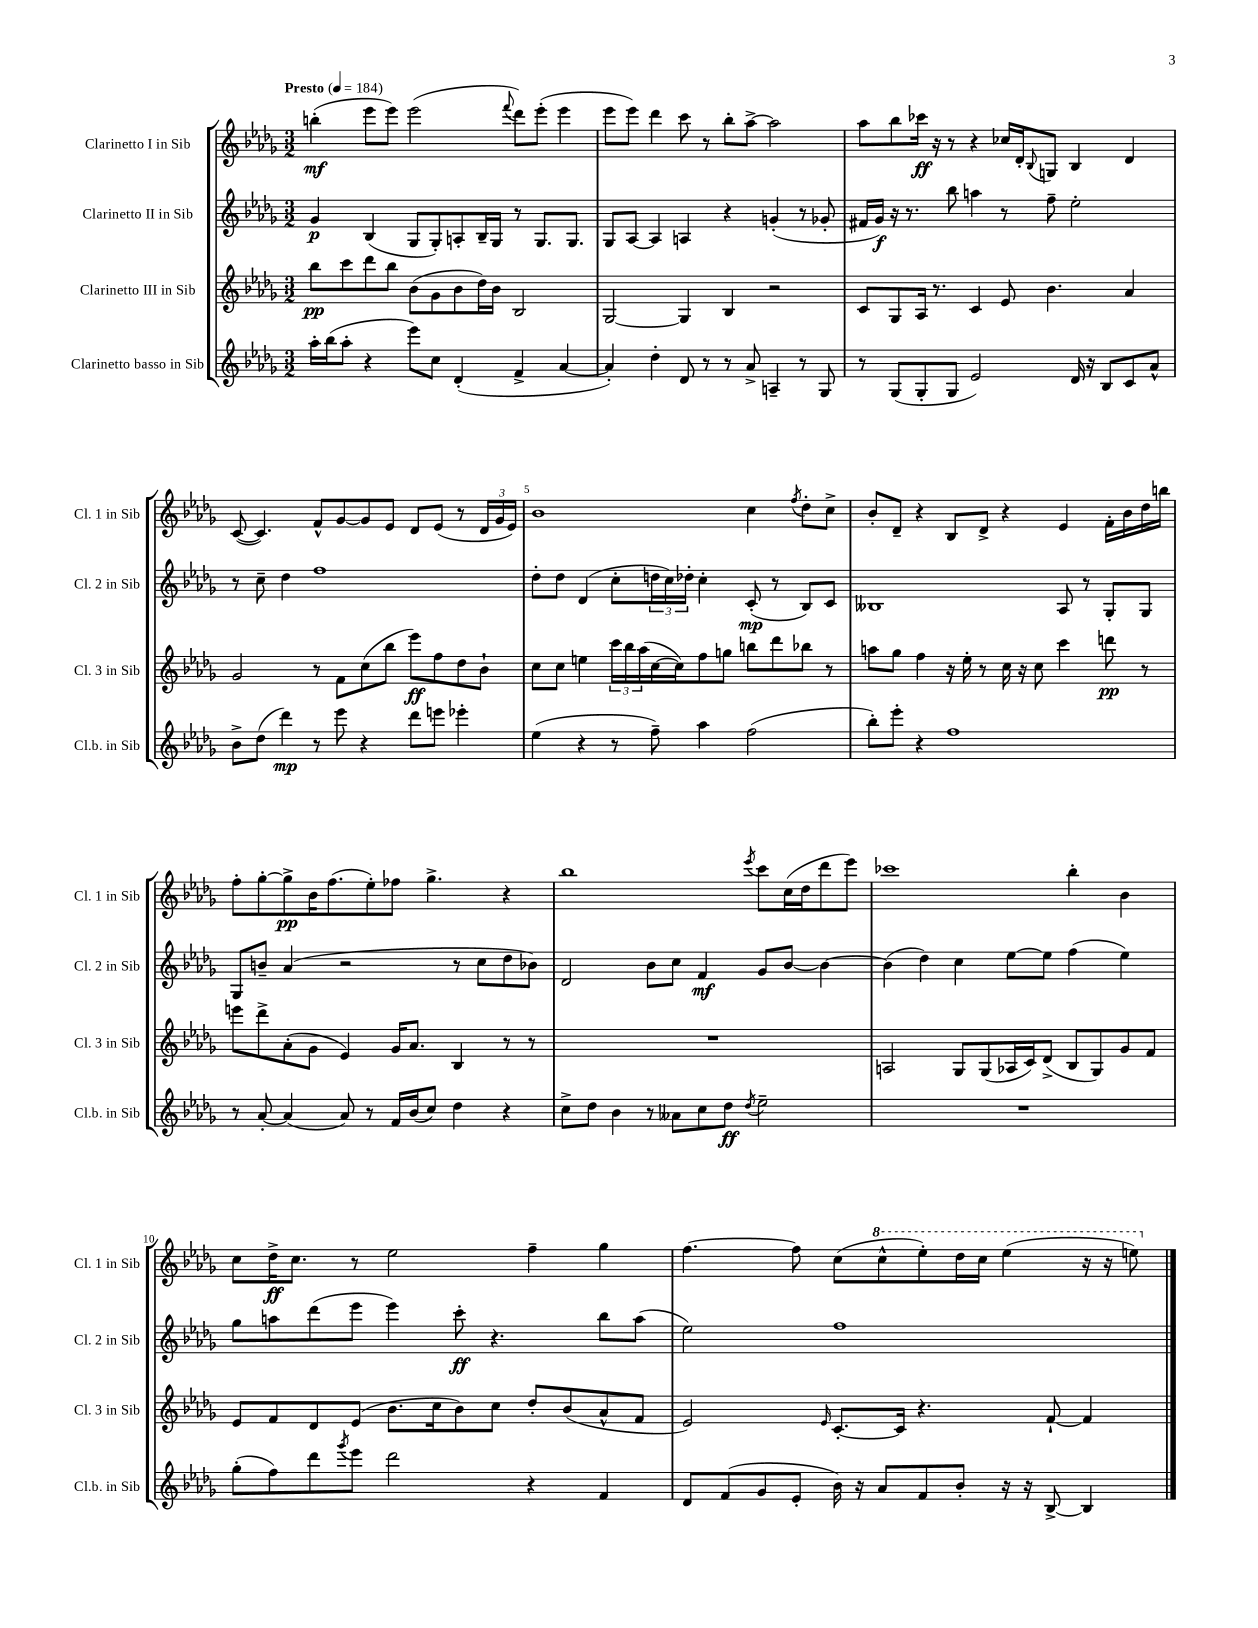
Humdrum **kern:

**kern	**kern	**kern	**kern
*staff4	*staff3	*staff2	*staff1
*clefG2	*clefG2	*clefG2	*clefG2
*k[b-e-a-d-g-]	*k[b-e-a-d-g-]	*k[b-e-a-d-g-]	*k[b-e-a-d-g-]
*M3/2	*M3/2	*M3/2	*M3/2
*MM184	*MM184	*MM184	*MM184
16aa-'	8bb-	4g-	(4bb'
(16bb-	.	.	.
8aa-'	8ccc	.	.
4r	8ddd-	(4B-	8eee-
.	8bb-	.	8eee-)
8eee-)	(8b-	8G-	(2eee-
8cc	8g-	8G-')	.
(4d-'	8b-	8A'	.
.	16dd-)	16B-~	.
.	16b-	16G-	.
.	.	.	8qqfff
4f^	2B-	8r	8ddd-)
.	.	8.G-	(8eee-'
[4a-	.	.	4eee-
.	.	8.G-	.
=	=	=	=
4a-'])	[2G-	8G-	8eee-
.	.	[8A-	8eee-)
4dd-'	.	4A-]	4ddd-
8d-	4G-]	4A	8ccc
8r	.	.	8r
8r	4B-	4r	8bb-'
8a-^	.	.	[8aa-^
4A~	2r	(4g'	2aa-]
8r	.	8r	.
8G-	.	8g-'	.
=	=	=	=
8r	8c	16f#	8aa-
.	.	16g-)	.
(8G-	8G-	16r	8bb-
.	.	8.r	.
8G-'	16A-	.	16ccc-
.	8.r	.	16r
8G-	.	8bb-	8r
2e-)	4c	4aa	4r
.	8e-	8r	16cc-
.	.	.	16d-'
.	.	.	8qqB-
.	4.b-	8ff~	8G
16d-	.	2ee-'	4B-
16r	.	.	.
8B-	.	.	.
8c	4a-	.	4d-
8a-^^	.	.	.
=	=	=	=
8b-^	2g-	8r	([8c
(8dd-	.	8cc~	4.c])
4ddd-)	.	4dd-	.
8r	8r	1ff	8f^^
8eee-	8f	.	[8g-
4r	(8cc	.	8g-]
.	8bb-	.	8e-
8ddd-	8eee-)	.	8d-
8eee	8ff	.	(8e-
4eee-'	8dd-	.	8r
.	8b-`	.	24d-
.	.	.	24g-
.	.	.	24e-)
=	=	=	=
(4ee-	8cc	8dd-'	1b-
.	8cc	8dd-	.
4r	4ee	(4d-	.
8r	24ccc	8cc'	.
.	24bb-	.	.
.	(24aa-	.	.
8ff~)	[16cc	24dd	.
.	.	24cc)	.
.	16cc])	.	.
.	.	24dd-'	.
4aa-	8ff	4cc'	.
.	8gg	.	.
(2ff	8bb	(8c'	4cc
.	8ddd-	8r	.
.	.	.	8qff
.	8bb-	8B-)	8dd-'
.	8r	8c	8cc^
=	=	=	=
8bb-')	8aa	1B--	8b-'
8eee-'	8gg-	.	8d-~
4r	4ff	.	4r
1ff	16r	.	8B-
.	16ee-'	.	.
.	8r	.	8d-^
.	16cc	.	4r
.	16r	.	.
.	8cc	.	.
.	4ccc	8A-	4e-
.	.	8r	.
.	8ddd	8G-'	16f'
.	.	.	16b-
.	8r	8G-	16dd-
.	.	.	16bb
=	=	=	=
8r	8eee	8G-	8ff'
[8a-'	8ddd-^	8b~	[8gg-'
(4a-]	(8a-'	(4a-	8gg-^]
.	8g-	.	16b-
.	.	.	(8.ff
8a-)	4e-)	2r	.
8r	.	.	8ee-')
16f	16g-	.	8ff-
(16b-	8.a-	.	.
8cc)	.	.	4.gg-^
4dd-	4B-	8r	.
.	.	8cc	.
4r	8r	8dd-	4r
.	8r	8b-)	.
=	=	=	=
8cc^	1.r	2d-	1bb-
8dd-	.	.	.
4b-	.	.	.
8r	.	8b-	.
8a--	.	8cc	.
8cc	.	4f	.
8dd-	.	.	.
8qdd-	.	.	8qeee-
2ee-~	.	8g-	8ccc
.	.	[8b-	(16cc
.	.	.	16dd-
.	.	4b-_	8ddd-
.	.	.	8eee-)
=	=	=	=
1.r	2A	(4b-]	1ccc-
.	.	4dd-)	.
.	8G-	4cc	.
.	(8G-	.	.
.	16A-	[8ee-	.
.	16c)	.	.
.	(8d-^	8ee-]	.
.	8B-	(4ff	4bb-'
.	8G-)	.	.
.	8g-	4ee-)	4b-
.	8f	.	.
=	=	=	=
(8gg-'	8e-	8gg-	8cc
8ff)	8f	8aa	16dd-^
.	.	.	8.cc
8ddd-	8d-	(8ddd-	.
8qggg-	.	.	.
8eee-	(8e-	8eee-	8r
2ddd-	8.b-	4eee-)	2ee-
.	16cc	.	.
.	8b-)	8ccc'	.
.	8cc	4.r	.
4r	8dd-'	.	4ff~
.	(8b-	.	.
4f	8a-^^	8bb-	4gg-
.	8f	(8aa	.
=	=	=	=
8d-	2e-)	2ee-)	[4.ff
(8f	.	.	.
8g-	.	.	.
8e-'	.	.	8ff]
.	16qqe-	.	.
16b-)	[8.c'	1ff	(8cc
16r	.	.	.
8a-	.	.	8ccc^^
.	16c]	.	.
8f	4.r	.	8eee-')
8b-'	.	.	16ddd-
.	.	.	16ccc
16r	.	.	(4eee-
16r	.	.	.
[8B-^	[8f`	.	.
4B-]	4f]	.	16r
.	.	.	16r
.	.	.	8eee)
==	==	==	==
*-	*-	*-	*-
